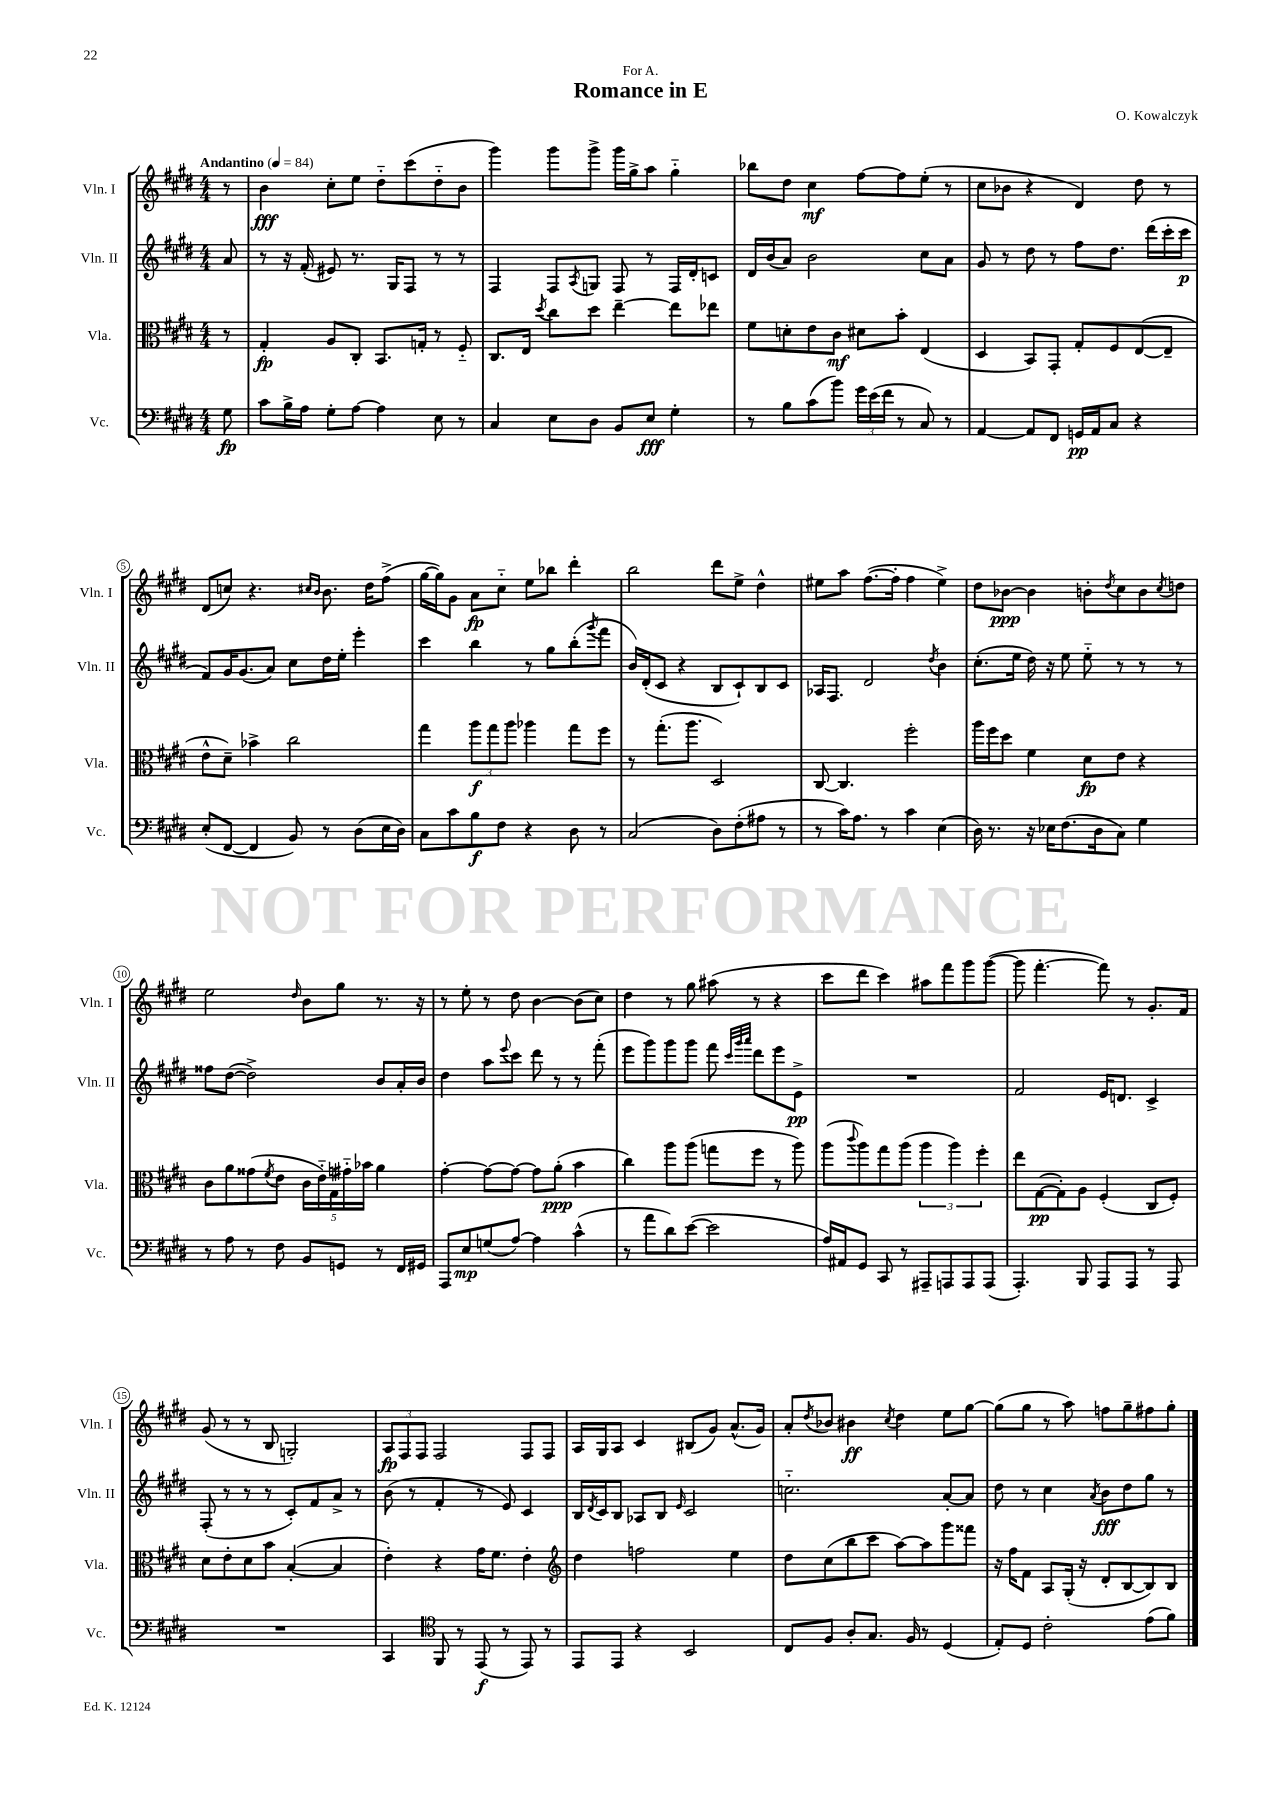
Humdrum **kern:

**kern	**kern	**kern	**kern
*staff4	*staff3	*staff2	*staff1
*clefF4	*clefC3	*clefG2	*clefG2
*k[f#c#g#d#]	*k[f#c#g#d#]	*k[f#c#g#d#]	*k[f#c#g#d#]
*M4/4	*M4/4	*M4/4	*M4/4
*MM84	*MM84	*MM84	*MM84
8G#\	8r	8a/	8r
=	=	=	=
8c#\L	4G#'/	8r	4b\
16B^\L	.	16r	.
16A\JJ	.	(16f#'/	.
8G#'\L	8A/L	8e#/)	8cc#'\L
[8A\J	8C#'/J	8.r	8ee\J
4A\]	8.BB/L	.	8dd#'~\L
.	.	16G#/LK	.
.	.	8F#/J	(8ccc#\
.	16G'/Jk	.	.
8E\	8r	8r	8dd#'~\
8r	8F#'~/	8r	8b\J
=	=	=	=
4C#/	8.C#/L	4F#/	4ggg#\)
.	16E/Jk	.	.
.	8qdd#/	.	.
8E\L	8cc#\L	8F#/L	8ggg#\L
.	.	8qA/	.
8D#\J	8dd#\J	8G/J	8ggg#^\J
8BB/L	[4ee~\	8F#/	16ggg#\LL
.	.	.	16gg#^\J
8E/J	.	8r	8aa\J
4G#'\	8ee\]L	16F#/LL	4gg#'~\
.	.	16d#'/J	.
.	8ee-\J	8c/J	.
=	=	=	=
8r	8f#\L	16d#/LL	8bb-\L
.	.	(16b/J	.
8B\L	8d'\	8a/J)	8dd#\J
(8c#\	8e\	2b\	4cc#\
8b\J)	8c#\J	.	.
24g#\LL	8d#\L	.	[8ff#\L
(24e\	.	.	.
24f#\JJ	.	.	.
8r	8b'\J	.	8ff#\]
8C#/)	(4E/	8cc#\L	(8ee'\J
8r	.	8a\J	8r
=	=	=	=
[4AA/	4D#/	8g#/	8cc#\L
.	.	8r	8b-\J
8AA/]L	8BB/L)	8dd#\	4r
8FF#/J	8GG#'/J	8r	.
16GG/LL	8G#'/L	8ff#\L	4d#/)
16AA/J	.	.	.
8C#/J	8F#/	8.dd#\J	.
4r	([8E/	.	8dd#\
.	.	(16ddd#\LL	.
.	8E~/]J	16ccc#'\	8r
.	.	16ccc#\JJ	.
=	=	=	=
(8E'/L	8e^^\L	8f#/L)	(8d#/L
[8FF#/J	8d#~\J)	16g#/K	8cc/J)
.	.	(8.g#/	.
4FF#/]	4b-^\	.	4.r
.	.	8a/J)	.
8BB/)	2cc#\	8cc#\L	.
.	.	.	16qqcc#/LL
.	.	.	16qqb/JJ
8r	.	16dd#\L	8.b\
.	.	16ee'\JJ	.
(8D#\L	.	4eee'\	.
.	.	.	16dd#\LK
16E\L	.	.	(8ff#^\J
16D#\JJ)	.	.	.
=	=	=	=
8C#\L	4gg#\	4ccc#\	[16gg#\LL
.	.	.	16gg#\]J)
8c#\	.	.	8g#\J
8B\	12aa\L	4bb\	8a\L
.	12gg#\	.	.
8F#\J	.	.	8cc#'~\J
.	12aa\J	.	.
4r	4aa-\	8r	8ee\L
.	.	8gg#\L	8bb-\J
8D#\	8gg#\L	(8bb'\	4ddd#'\
.	.	8qggg#/	.
8r	8ff#\J	8fff#\J	.
=	=	=	=
(2C#/	8r	16b/LL)	2bb\
.	.	(16d#'/J	.
.	(8.gg#'\L	8c#/J	.
.	.	4r	.
.	8.aa\J	.	.
8D#\L)	2D#/)	8B/L	8ddd#\L
(8F#'\	.	8c#`/)	8ee^\J
8A#\J	.	8B/	4dd#^^\
8r	.	8c#/J	.
=	=	=	=
8r	[8C#/	16A-/LK	8ee#\L
.	.	8.F#/J	.
16c#\LK)	4.C#/]	.	8aa\J
8.A\J	.	.	.
.	.	2d#/	([8.ff#\L
8r	.	.	.
.	.	.	16ff#'\]Jk
4c#\	2ff#'\	.	4ff#\
.	.	8qdd#/	.
(4E\	.	4b\	4ee#^\)
=	=	=	=
16D#\)	16aa\LL	(8.cc#'\L	8dd#\L
8.r	16ff#\J	.	.
.	8dd#\J	.	[8b-\J
.	.	16ee\Jk	.
16r	4f#\	16dd#\)	4b-\]
16E-\LK	.	16r	.
(8.F#\	.	8ee\	.
.	8d#\L	8ee'~\	8b'\L
16D#\k	.	.	.
.	.	.	8qdd#/
8C#\J)	8e\J	8r	8cc#\
4G#\	4r	8r	8b\
.	.	.	8qcc#/
.	.	8r	8dd\J
=	=	=	=
8r	8c#\L	8ff##\L	2ee\
8A\	8a\	([8dd#\J	.
8r	(8g##\	2dd#^\])	.
.	8qf#/	.	.
8F#\	8e\J	.	.
.	.	.	16qqdd#/
8BB/L	20c#\LL	.	8b\L
.	20e'~\)	.	.
.	20G#\	.	.
8GG/J	.	.	8gg#\J
.	20g#'~\	.	.
.	20b-\JJ	.	.
8r	4a\	8b/L	8.r
16FF#/LL	.	16a'/L	.
16GG#/JJ	.	16b/JJ	16r
=	=	=	=
8AAA/L	[4g#'\	4dd#\	8r
8E/	.	.	8ee'\
(8G/	8g#\_L	8aa\L	8r
.	.	8qqeee/	.
[8A/J)	8g#\_J	8ccc#\J	8dd#\
4A\]	8g#\]L	8ddd#\	[4b\
.	(8a'\J	8r	.
(4c#^^\	4b\	8r	(8b\]L
.	.	(8fff#'\	8cc#\J)
=	=	=	=
8r	4cc#\)	8eee\L	4dd#\
8a\L	.	8ggg#\)	.
8d#\)	8aa\L	8ggg#\	8r
([8e\J	(8aa\J	8ggg#\J	8gg#\
2e\]	8gg\L	8fff#\	(8aa#\
.	.	32qqccc#/LLL	.
.	.	32qqggg#/	.
.	.	32qqaaa/JJJ	.
.	8ff#\J	8ddd#\L	8r
.	8r	8eee\	4r
.	8aa\)	8e^\J	.
=	=	=	=
16A/LL)	(8aa\L	1r	8ccc#\L
16AA#/J	.	.	.
.	8qqccc#/	.	.
8GG#/J	8aa\)	.	8ddd#\J
8CC#/	8gg#\	.	4ccc#\)
8r	(8aa\J	.	.
8AAA#~/L	6aa\	.	8aa#\L
8AAA/	.	.	8fff#\
.	6aa\)	.	.
8AAA/	.	.	8ggg#\
.	6ff#'\	.	.
(8AAA/J	.	.	([8ggg#\J
=	=	=	=
4.AAA'/)	8ee\L	2f#/	8ggg#\]
.	([8G#\	.	[4.fff#'\
.	8G#'\])	.	.
8BBB/	8A\J	.	.
8AAA/L	(4F#'/	16e/LK	8fff#\])
.	.	8.d/J	.
8AAA/J	.	.	8r
8r	8C#/L	4c#^/	8.g#'/L
8AAA/	8F#'/J)	.	.
.	.	.	16f#/Jk
=	=	=	=
1r	8d#\L	(8F#'/	(8g#/
.	8e'\	8r	8r
.	8d#\	8r	8r
.	8b\J	8r	8B/
.	([4B'/	8c#'/L)	2G'/)
.	.	8f#/	.
.	4B/]	8a^/J	.
.	.	8r	.
=	=	=	=
4CC#/	4e'\)	(8b\	12A/L
.	.	.	12F#/
.	.	8r	.
.	.	.	12F#/J
*clefC4	*	*	*
8FF#/	4r	4f#'/	2F#/
8r	.	.	.
(8EE/	16g#\LK	8r	.
.	8.f#\J	.	.
8r	.	8e/)	.
8EE/)	4e'\	4c#/	8F#/L
8r	.	.	8F#/J
=	=	=	=
*	*clefG2	*	*
8EE/L	4dd#\	16B/LL	16A/LL
.	.	8qd#/	.
.	.	16c#/J	16G#/J
8EE/J	.	8B/J	8A/J
4r	2ff\	8A-/L	4c#/
.	.	8B/J	.
.	.	16qqe/	.
2BB/	.	2c#/	(8B#/L
.	.	.	8g#/J)
.	4ee\	.	(8.a^^/L
.	.	.	16g#/Jk)
=	=	=	=
8C#/L	8dd#\L	2.cc'~\	8a'/L
.	.	.	8qdd#/
8F#/J	(8cc#\	.	8b-/J
8A'/L	8bb\	.	4b#\
8.G#/J	8ccc#\J	.	.
.	.	.	8qcc#/
.	[8aa\L)	.	4dd#\
16F#/	.	.	.
8r	8aa\]	.	.
(4D#/	8ggg#\	[8a'/L	8ee\L
.	8fff##\J	8a/]J	[8gg#\J
=	=	=	=
8E'/L)	16r	8dd#\	(8gg#\]L
.	16ff#\LK	.	.
8D#/J	8f#\J	8r	8gg#\J
2c#'\	8A/L	4cc#\	8r
.	(16G#'/Jk	.	8aa\)
.	16r	.	.
.	.	8qa/	.
.	8d#'/L	8b\L	8ff\L
.	[8B/	8dd#\	8gg#~\
(8e\L	8B/])	8gg#\J	8ff#\
8f#\J)	8B/J	8r	8gg#'\J
==	==	==	==
*-	*-	*-	*-
